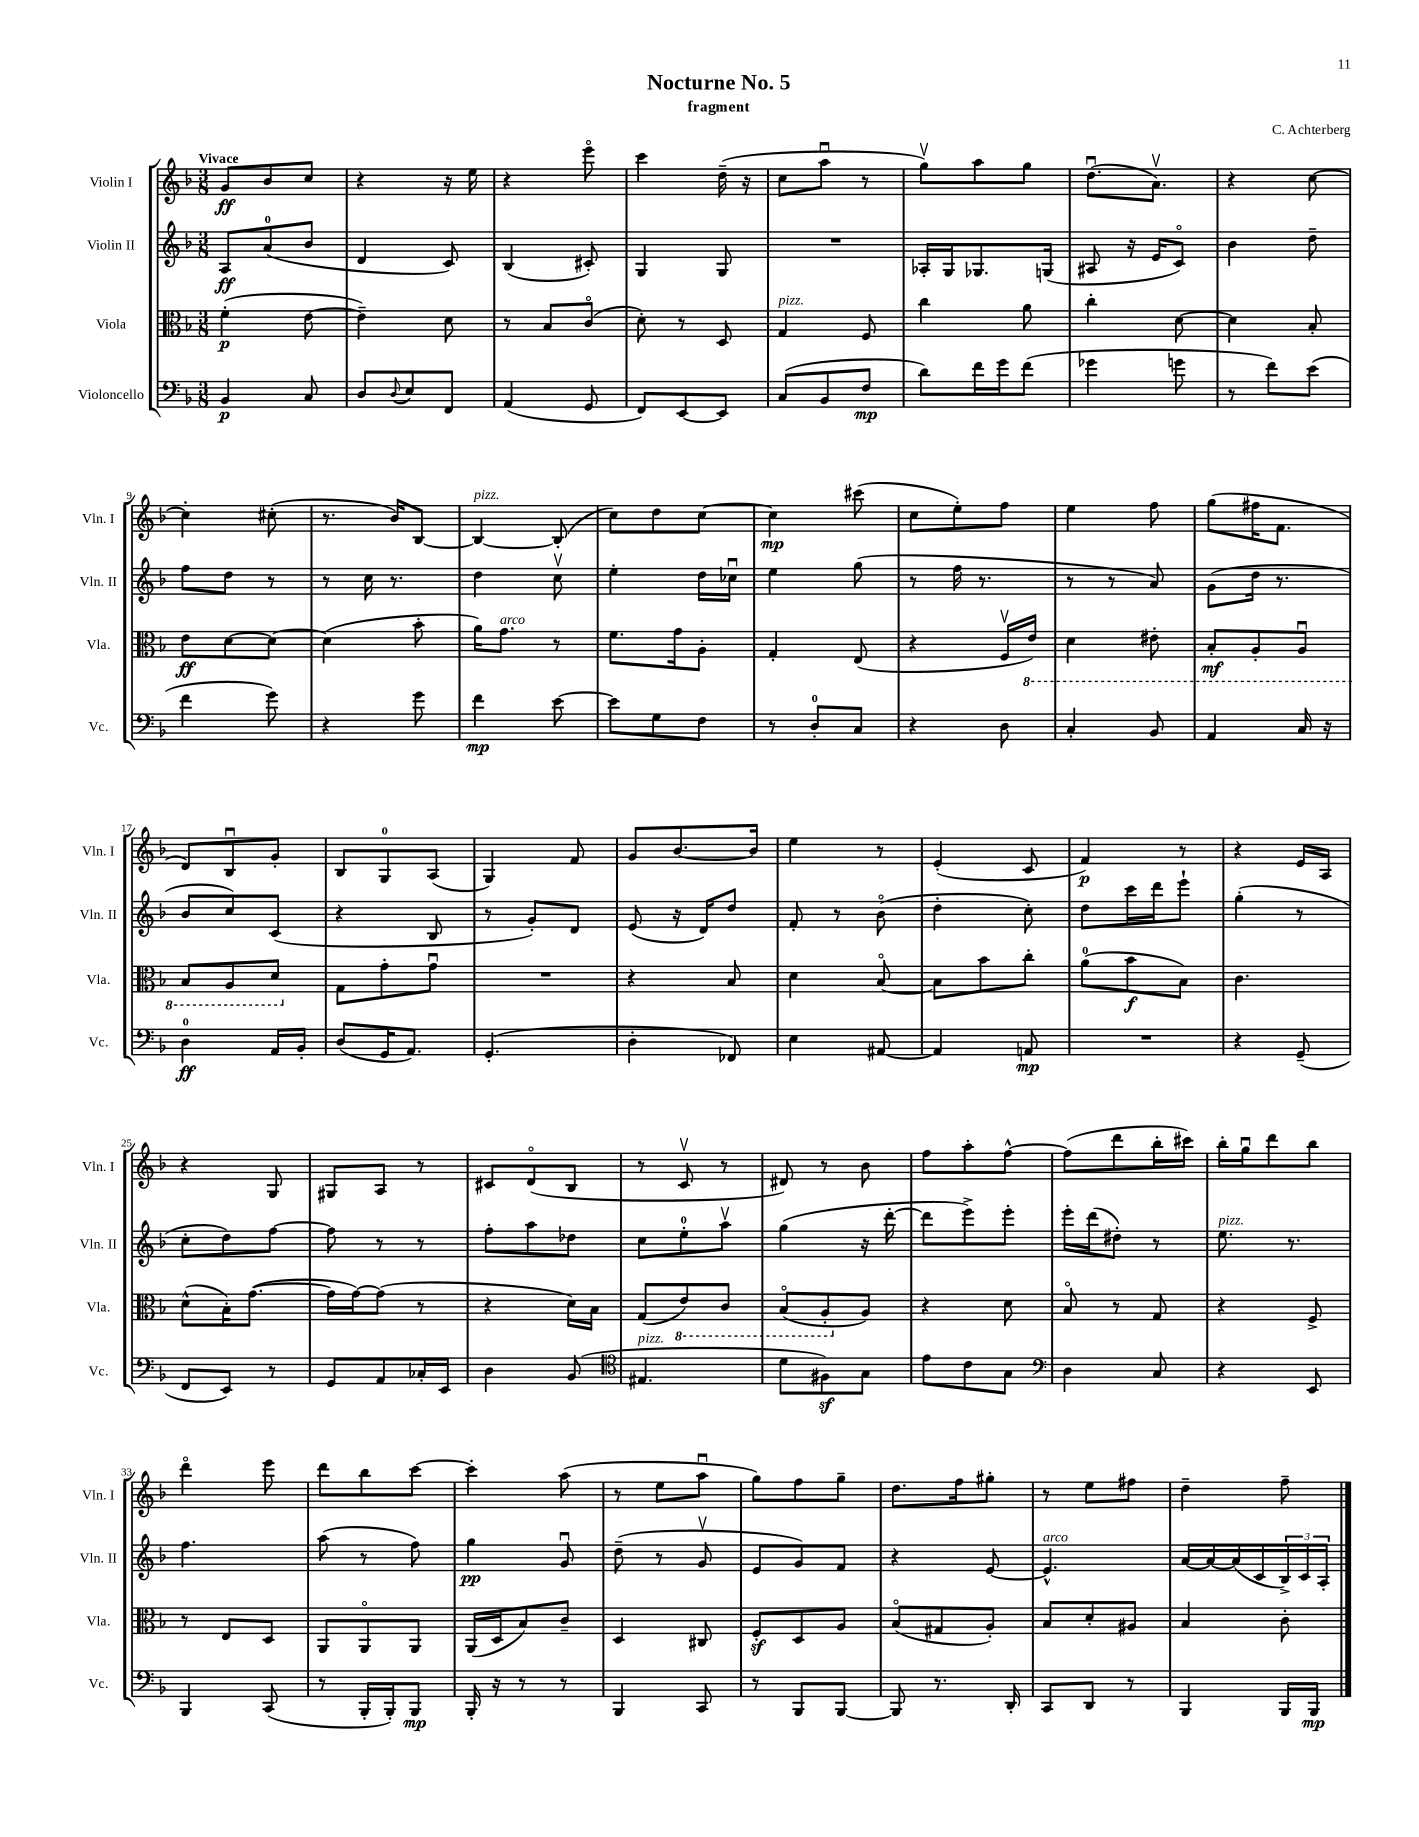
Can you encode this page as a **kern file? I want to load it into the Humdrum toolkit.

**kern	**dynam	**kern	**dynam	**kern	**dynam	**kern	**dynam
*part4	*part4	*part3	*part3	*part2	*part2	*part1	*part1
*staff4	*staff4	*staff3	*staff3	*staff2	*staff2	*staff1	*staff1
*I"Violoncello	*	*I"Viola	*	*I"Violin II	*	*I"Violin I	*
*I'Vc.	*	*I'Vla.	*	*I'Vln. II	*	*I'Vln. I	*
*clefF4	*	*clefC3	*	*clefG2	*	*clefG2	*
*k[b-]	*	*k[b-]	*	*k[b-]	*	*k[b-]	*
*M3/8	*	*M3/8	*	*M3/8	*	*M3/8	*
=1	=1	=1	=1	=1	=1	=1	=1
!	!	!	!	!	!	!LO:TX:a:B:t=Vivace	!
4BB-/	p	(4f'\	p	8A/L	ff	8g/L	ff
.	.	.	.	(8a/	.	8b-/	.
8C/	.	[8e\	.	8b-/J	.	8cc/J	.
=2	=2	=2	=2	=2	=2	=2	=2
8D/L	.	4e~\])	.	4d/	.	4r	.
8qqD/	.	.	.	.	.	.	.
8E/	.	.	.	.	.	.	.
8FF/J	.	8d\	.	8c/)	.	16r	.
.	.	.	.	.	.	16ee\	.
=3	=3	=3	=3	=3	=3	=3	=3
(4AA/	.	8r	.	(4B-/	.	4r	.
.	.	8B-/L	.	.	.	.	.
8GG/	.	(8c/J	.	8c#X'/)	.	8eee\	.
=4	=4	=4	=4	=4	=4	=4	=4
8FF/L)	.	8d'\)	.	4G/	.	4ccc\	.
[8EE/	.	8r	.	.	.	.	.
8EE/J]	.	8D/	.	8G/	.	(16dd~\	.
.	.	.	.	.	.	16r	.
=5	=5	=5	=5	=5	=5	=5	=5
!	!	!LO:TX:a:i:t=pizz.	!	!	!	!	!
(8C/L	.	4G/	.	4.r	.	8cc\L	.
8BB-/	.	.	.	.	.	8aau\J	.
8F/J	mp	8F/	.	.	.	8r	.
=6	=6	=6	=6	=6	=6	=6	=6
8d\L)	.	4cc\	.	16A-X'/LL	.	8ggv\L)	.
.	.	.	.	16G/J	.	.	.
16f\L	.	.	.	8.G-X/	.	8aa\	.
16g\J	.	.	.	.	.	.	.
(8f\J	.	8a\	.	.	.	8gg\J	.
.	.	.	.	(16Gn/Jk	.	.	.
=7	=7	=7	=7	=7	=7	=7	=7
4g-X\	.	4cc'\	.	8A#X/	.	(8.ddu\L	.
.	.	.	.	16r	.	.	.
.	.	.	.	16e/KL	.	8.av\J)	.
8gn\	.	[8d\	.	8c/J)	.	.	.
=8	=8	=8	=8	=8	=8	=8	=8
8r	.	4d\]	.	4b-\	.	4r	.
8f\L)	.	.	.	.	.	.	.
(8e\J	.	8B-'/	.	8dd~\	.	[8cc\	.
!!LO:LB:g=z
=9	=9	=9	=9	=9	=9	=9	=9
4f\	.	8e\L	ff	8ff\L	.	4cc'\]	.
.	.	[8d\	.	8dd\J	.	.	.
8g\)	.	8d\J_	.	8r	.	(8cc#X'\	.
=10	=10	=10	=10	=10	=10	=10	=10
4r	.	(4d\]	.	8r	.	8.r	.
.	.	.	.	16cc\	.	.	.
.	.	.	.	8.r	.	16b-/KL)	.
8g\	.	8b-'\	.	.	.	[8B-/J	.
=11	=11	=11	=11	=11	=11	=11	=11
!	!	!	!	!	!	!LO:TX:a:i:t=pizz.	!
4f\	mp	16a\KL)	.	4dd\	.	4B-/_	.
!	!	!LO:TX:a:i:t=arco	!	!	!	!	!
.	.	8.g\J	.	.	.	.	.
[8e\	.	8r	.	8ccv\	.	(8B-'/]	.
=12	=12	=12	=12	=12	=12	=12	=12
8e\L]	.	8.f\L	.	4ee'\	.	8cc\L)	.
8G\	.	.	.	.	.	8dd\	.
.	.	16g\k	.	.	.	.	.
8F\J	.	8A'\J	.	16dd\LL	.	[8cc\J	.
.	.	.	.	16cc-Xu\JJ	.	.	.
=13	=13	=13	=13	=13	=13	=13	=13
8r	.	4G'/	.	4ee\	.	4cc\]	mp
8D'/L	.	.	.	.	.	.	.
8C/J	.	(8E/	.	(8gg\	.	(8ccc#X\	.
=14	=14	=14	=14	=14	=14	=14	=14
4r	.	4r	.	8r	.	8cc\L	.
.	.	.	.	16ff\	.	8ee'\)	.
.	.	.	.	8.r	.	.	.
8D\	.	16Fv/LL	.	.	.	8ff\J	.
*	*	*8ba	*	*	*	*	*
.	.	16E/JJ)	.	.	.	.	.
=15	=15	=15	=15	=15	=15	=15	=15
4C'/	.	4D\	.	8r	.	4ee\	.
.	.	.	.	8r	.	.	.
8BB-/	.	8E#X'\	.	8a/)	.	8ff\	.
=16	=16	=16	=16	=16	=16	=16	=16
4AA/	.	8BB-'/L	mf	(8g\L	.	(8gg\L	.
.	.	8AA'/	.	16dd\Jk	.	16ff#X\K	.
.	.	.	.	8.r	.	8.f\J	.
16C/	.	8AAu/J	.	.	.	.	.
16r	.	.	.	.	.	.	.
!!LO:LB:g=z
=17	=17	=17	=17	=17	=17	=17	=17
4D\	ff	8BB-/L	.	8b-/L	.	8d/L)	.
.	.	8AA/	.	8cc/)	.	8B-u/	.
16AA/LL	.	8D/J	.	(8c/J	.	8g'/J	.
16BB-'/JJ	.	.	.	.	.	.	.
=18	=18	=18	=18	=18	=18	=18	=18
*	*	*X8ba	*	*	*	*	*
(8D/L	.	8G\L	.	4r	.	8B-/L	.
16GG/K	.	8g'\	.	.	.	8G/	.
8.AA/J)	.	.	.	.	.	.	.
.	.	8gu\J	.	8B-/	.	(8A/J	.
=19	=19	=19	=19	=19	=19	=19	=19
(4.GG'/	.	4.r	.	8r	.	4G/)	.
.	.	.	.	8g'/L)	.	.	.
.	.	.	.	8d/J	.	8f/	.
=20	=20	=20	=20	=20	=20	=20	=20
4D'\	.	4r	.	(8e/	.	8g/L	.
.	.	.	.	16r	.	[8.b-/	.
.	.	.	.	16d/KL)	.	.	.
8FF-X/)	.	8B-/	.	8dd/J	.	.	.
.	.	.	.	.	.	16b-/Jk]	.
=21	=21	=21	=21	=21	=21	=21	=21
4E\	.	4d\	.	8f'/	.	4ee\	.
.	.	.	.	8r	.	.	.
[8AA#X/	.	[8B-/	.	(8b-\	.	8r	.
=22	=22	=22	=22	=22	=22	=22	=22
4AA#/]	.	8B-\L]	.	4dd'\	.	(4e'/	.
.	.	8b-\	.	.	.	.	.
8AAn/	mp	8cc'\J	.	8cc'\)	.	8c/	.
=23	=23	=23	=23	=23	=23	=23	=23
4.r	.	(8a\L	.	8dd\L	.	4f/)	p
.	.	8b-\	f	16ccc\L	.	.	.
.	.	.	.	16ddd\J	.	.	.
.	.	8B-\J)	.	8eee`\J	.	8r	.
=24	=24	=24	=24	=24	=24	=24	=24
4r	.	4.c\	.	(4gg'\	.	4r	.
(8GG~/	.	.	.	8r	.	16e/LL	.
.	.	.	.	.	.	16A/JJ	.
!!LO:LB:g=z
=25	=25	=25	=25	=25	=25	=25	=25
8FF/L	.	(8d^^\L	.	8cc'\L	.	4r	.
8EE/J)	.	16B-'\K)	.	8dd\)	.	.	.
.	.	([8.g\J	.	.	.	.	.
8r	.	.	.	[8ff\J	.	8G/	.
=26	=26	=26	=26	=26	=26	=26	=26
8GG/L	.	16g\LL]	.	8ff\]	.	8G#X/L	.
.	.	[16g\J)	.	.	.	.	.
8AA/	.	(8g\J]	.	8r	.	8A/J	.
16C-X'/L	.	8r	.	8r	.	8r	.
16EE/JJ	.	.	.	.	.	.	.
=27	=27	=27	=27	=27	=27	=27	=27
4D\	.	4r	.	8ff'\L	.	8c#X/L	.
.	.	.	.	8aa\	.	(8d/	.
(8BB-/	.	16d\LL)	.	8dd-X\J	.	8B-/J	.
.	.	16B-\JJ	.	.	.	.	.
=28	=28	=28	=28	=28	=28	=28	=28
*clefC4	*	*	*	*	*	*	*
!LO:TX:a:i:t=pizz.	!	!	!	!	!	!	!
4.E#X/	.	(8G/L	.	8cc\L	.	8r	.
*	*	*8ba	*	*	*	*	*
.	.	8E/)	.	8ee'\	.	8cv/	.
.	.	8C/J	.	8aav\J	.	8r	.
=29	=29	=29	=29	=29	=29	=29	=29
8d\L	.	(8BB-/L	.	(4gg\	.	8d#X/)	.
8F#Xz\)	.	8AA'/	.	.	.	8r	.
*	*	*X8ba	*	*	*	*	*
8G\J	.	8A/J)	.	16r	.	8b-\	.
.	.	.	.	[16ddd'\	.	.	.
=30	=30	=30	=30	=30	=30	=30	=30
8e\L	.	4r	.	8ddd\L]	.	8ff\L	.
8c\	.	.	.	8eee^\)	.	8aa'\	.
8G\J	.	8d\	.	8eee'\J	.	[8ff^^\J	.
=31	=31	=31	=31	=31	=31	=31	=31
*clefF4	*	*	*	*	*	*	*
4D\	.	8B-/	.	16eee'\LL	.	(8ff\L]	.
.	.	.	.	(16ddd\J	.	.	.
.	.	8r	.	8dd#X'\J)	.	8ddd\	.
8C/	.	8G/	.	8r	.	16bb-'\L	.
.	.	.	.	.	.	16ccc#X\JJ)	.
=32	=32	=32	=32	=32	=32	=32	=32
!	!	!	!	!LO:TX:a:i:t=pizz.	!	!	!
4r	.	4r	.	8.ee\	.	16bb-'\LL	.
.	.	.	.	.	.	16ggu\J	.
.	.	.	.	.	.	8ddd\	.
.	.	.	.	8.r	.	.	.
8EE/	.	8F^/	.	.	.	8bb-\J	.
!!LO:LB:g=z
=33	=33	=33	=33	=33	=33	=33	=33
4BBB-/	.	8r	.	4.ff\	.	4ddd\	.
.	.	8E/L	.	.	.	.	.
(8CC/	.	8D/J	.	.	.	8eee\	.
=34	=34	=34	=34	=34	=34	=34	=34
8r	.	8AA/L	.	(8aa\	.	8ddd\L	.
16BBB-'/LL	.	8AA/	.	8r	.	8bb-\	.
16BBB-'/J)	.	.	.	.	.	.	.
8BBB-/J	mp	8AA/J	.	8ff\)	.	[8ccc\J	.
=35	=35	=35	=35	=35	=35	=35	=35
16BBB-'/	.	(16AA/LL	.	4gg\	pp	4ccc'\]	.
16r	.	16D/J	.	.	.	.	.
8r	.	8B-/)	.	.	.	.	.
8r	.	8c~/J	.	8gu/	.	(8aa\	.
=36	=36	=36	=36	=36	=36	=36	=36
4BBB-/	.	4D/	.	(8dd~\	.	8r	.
.	.	.	.	8r	.	8ee\L	.
8CC/	.	8C#X/	.	8gv/	.	8aau\J	.
=37	=37	=37	=37	=37	=37	=37	=37
8r	.	8Fz'/L	.	8e/L	.	8gg\L)	.
8BBB-/L	.	8D/	.	8g/)	.	8ff\	.
[8BBB-/J	.	8A/J	.	8f/J	.	8gg~\J	.
=38	=38	=38	=38	=38	=38	=38	=38
8BBB-/]	.	(8B-/L	.	4r	.	8.dd\L	.
8.r	.	8G#X/	.	.	.	.	.
.	.	.	.	.	.	16ff\k	.
.	.	8A'/J)	.	[8e/	.	8gg#X'\J	.
16DD'/	.	.	.	.	.	.	.
=39	=39	=39	=39	=39	=39	=39	=39
!	!	!	!	!LO:TX:a:i:t=arco	!	!	!
8CC/L	.	8B-/L	.	4.e^^/]	.	8r	.
8DD/J	.	8d'/	.	.	.	8ee\L	.
8r	.	8A#X/J	.	.	.	8ff#X\J	.
=40	=40	=40	=40	=40	=40	=40	=40
4BBB-/	.	4B-/	.	[16a/LL	.	4dd~\	.
.	.	.	.	16a/_	.	.	.
.	.	.	.	(16a/]	.	.	.
.	.	.	.	16c/	.	.	.
16BBB-/LL	.	8c'\	.	24B-^/)	.	8ff~\	.
.	.	.	.	24c/	.	.	.
16BBB-/JJ	mp	.	.	.	.	.	.
.	.	.	.	24A'/JJ	.	.	.
==	==	==	==	==	==	==	==
*-	*-	*-	*-	*-	*-	*-	*-
